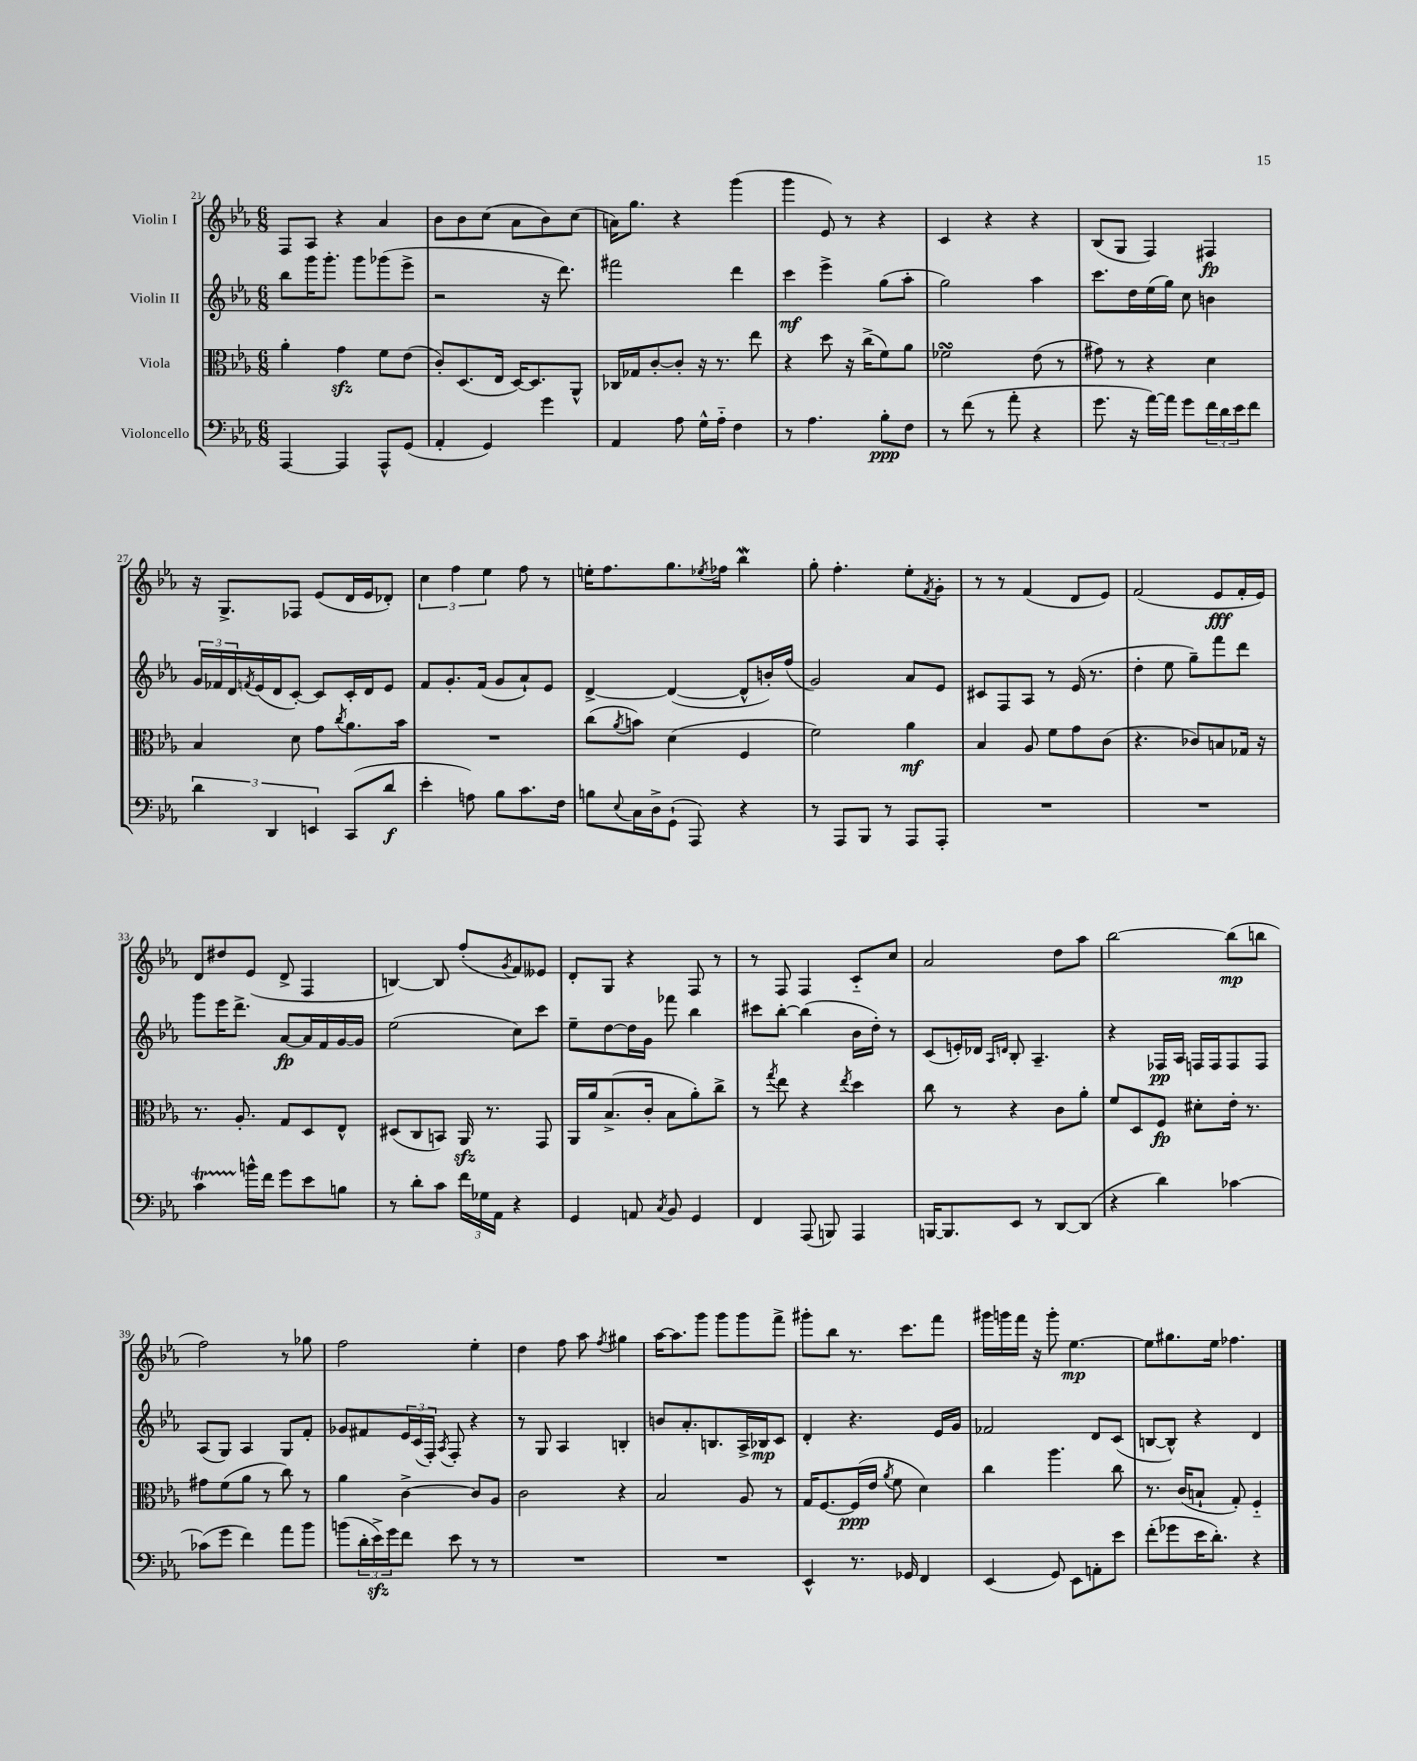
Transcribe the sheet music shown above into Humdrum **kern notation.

**kern	**dynam	**kern	**dynam	**kern	**dynam	**kern	**dynam
*part4	*part4	*part3	*part3	*part2	*part2	*part1	*part1
*staff4	*staff4	*staff3	*staff3	*staff2	*staff2	*staff1	*staff1
*I"Violoncello	*	*I"Viola	*	*I"Violin II	*	*I"Violin I	*
*clefF4	*	*clefC3	*	*clefG2	*	*clefG2	*
*k[b-e-a-]	*	*k[b-e-a-]	*	*k[b-e-a-]	*	*k[b-e-a-]	*
*M6/8	*	*M6/8	*	*M6/8	*	*M6/8	*
=21	=21	=21	=21	=21	=21	=21	=21
[4AAA-/	.	4a-'\	.	8bb-\L	.	8F/L	.
.	.	.	.	16ggg\K	.	8A-/J	.
.	.	.	.	8.ggg'\J	.	.	.
4AAA-/]	.	4gzz\	.	.	.	4r	.
.	.	.	.	8ggg\L	.	.	.
8AAA-^^/L	.	8f\L	.	(8ggg-X\	.	4a-/	.
(8GG/J	.	(8e-\J	.	8eee-^\J	.	.	.
=22	=22	=22	=22	=22	=22	=22	=22
4AA-'/	.	8c'/L)	.	2r	.	8b-\L	.
.	.	(8.D/	.	.	.	8b-\	.
4GG/)	.	.	.	.	.	(8cc\J	.
.	.	16E-/Jk	.	.	.	.	.
.	.	[16D/KL)	.	.	.	8a-\L	.
.	.	8.D/]	.	.	.	.	.
4g\	.	.	.	16r	.	8b-\)	.
.	.	.	.	8.ddd\)	.	.	.
.	.	8AA-^^/J	.	.	.	(8cc\J	.
=23	=23	=23	=23	=23	=23	=23	=23
4AA-/	.	16C-X/LL	.	2fff#X\	.	16an\KL)	.
.	.	16G-X/J	.	.	.	8.gg\J	.
.	.	[8c'/	.	.	.	.	.
8A-\	.	8c'/J]	.	.	.	4r	.
16G^^\LL	.	16r	.	.	.	.	.
16A-\JJ	.	8.r	.	.	.	.	.
4F\	.	.	.	4ddd\	.	(4ggg\	.
.	.	8ee-\	.	.	.	.	.
=24	=24	=24	=24	=24	=24	=24	=24
8r	.	4r	.	4ccc\	mf	4ggg\	.
4.A-\	.	.	.	.	.	.	.
.	.	8dd\	.	4eee-^\	.	8e-/)	.
.	.	16r	.	.	.	8r	.
.	.	(16cc^\KL	.	.	.	.	.
8B-'\L	ppp	8f\)	.	(8gg\L	.	4r	.
8F\J	.	8a-\J	.	8aa-'\J	.	.	.
=25	=25	=25	=25	=25	=25	=25	=25
8r	.	2f-XsSSs\	.	2gg\)	.	4c/	.
(8f\	.	.	.	.	.	.	.
8r	.	.	.	.	.	4r	.
8a-'\	.	.	.	.	.	.	.
4r	.	(8e-\	.	4aa-\	.	4r	.
.	.	8r	.	.	.	.	.
=26	=26	=26	=26	=26	=26	=26	=26
8.g\	.	8g#X\)	.	8.ccc\L	.	(8B-/L	.
.	.	8r	.	.	.	8G/J	.
16r	.	.	.	16dd\L	.	.	.
[16a-\LL)	.	4r	.	(16ee-\	.	4F/)	.
16a-\JJ]	.	.	.	16gg\JJ)	.	.	.
8g\L	.	.	.	8cc\	.	.	.
24f\L	.	4d\	.	4bn\	.	4F#X/	fp
24d\	.	.	.	.	.	.	.
24e-\J	.	.	.	.	.	.	.
8f\J	.	.	.	.	.	.	.
!!LO:LB:g=z
=27	=27	=27	=27	=27	=27	=27	=27
6d\	.	4B-/	.	24g/LL	.	16r	.
.	.	.	.	24f-X/	.	.	.
.	.	.	.	.	.	8.G^/L	.
.	.	.	.	24d/	.	.	.
.	.	.	.	8qfn/	.	.	.
.	.	.	.	(16e-/	.	.	.
6DD/	.	.	.	.	.	.	.
.	.	.	.	16d/J	.	.	.
.	.	8d\	.	[8c'/J)	.	8F-X/J	.
6EEn/	.	.	.	.	.	.	.
.	.	8g\L	.	8c/L]	.	(8e-/L	.
.	.	8qcc/	.	.	.	.	.
(8CC/L	.	8.a-\	.	16c'/L	.	16d/L	.
.	.	.	.	16d/J	.	16e-/J	.
8d/J	f	.	.	8e-/J	.	8d-X'/J)	.
.	.	16b-\Jk	.	.	.	.	.
=28	=28	=28	=28	=28	=28	=28	=28
4e-'\	.	2.r	.	8f/L	.	6cc\	.
.	.	.	.	8.g'/	.	.	.
.	.	.	.	.	.	6ff\	.
8An\)	.	.	.	.	.	.	.
.	.	.	.	(16f/Jk	.	.	.
.	.	.	.	.	.	6ee-\	.
8B-\L	.	.	.	8g/L	.	.	.
8.c\	.	.	.	8a-`/)	.	8ff\	.
.	.	.	.	8e-/J	.	8r	.
16F\Jk	.	.	.	.	.	.	.
=29	=29	=29	=29	=29	=29	=29	=29
8Bn\L	.	(8cc\L	.	[4d^/	.	16een'\KL	.
.	.	.	.	.	.	8.ff\	.
8qqE-/	.	8qa-/	.	.	.	.	.
16C\L	.	8bn\J)	.	.	.	.	.
16D^\J	.	.	.	.	.	.	.
(8GG`\J	.	(4d\	.	(4d/_	.	8.gg\	.
8AAA-/)	.	.	.	.	.	.	.
.	.	.	.	.	.	8qee-X/	.
.	.	.	.	.	.	16ff-X\Jk	.
4r	.	4F/	.	8d^^/L]	.	4bb-W\	.
.	.	.	.	16bn'/L)	.	.	.
.	.	.	.	(16ff/JJ	.	.	.
=30	=30	=30	=30	=30	=30	=30	=30
8r	.	2f\)	.	2g/)	.	8gg'\	.
8AAA-/L	.	.	.	.	.	4.ff'\	.
8BBB-/J	.	.	.	.	.	.	.
8r	.	.	.	.	.	.	.
8AAA-/L	.	4a-\	mf	8a-/L	.	8ee-'\L	.
.	.	.	.	.	.	8qf/	.
8AAA-'/J	.	.	.	8e-/J	.	8g'\J	.
=31	=31	=31	=31	=31	=31	=31	=31
2.r	.	4B-/	.	8c#X/L	.	8r	.
.	.	.	.	8F/	.	8r	.
.	.	8A-/	.	8A-/J	.	(4f/	.
.	.	8f\L	.	8r	.	.	.
.	.	8g\	.	(16e-/	.	8d/L	.
.	.	.	.	8.r	.	.	.
.	.	(8c\J	.	.	.	8e-/J)	.
=32	=32	=32	=32	=32	=32	=32	=32
2.r	.	4.r	.	4dd'\	.	(2f/	.
.	.	.	.	8ee-\	.	.	.
.	.	8c-X/L)	.	8gg~\L)	.	.	.
.	.	8Bn/	.	8fff\	.	8e-/L	fff
.	.	16G-X/Jk	.	8ddd\J	.	16f'/L	.
.	.	16r	.	.	.	16e-/JJ)	.
!!LO:LB:g=z
=33	=33	=33	=33	=33	=33	=33	=33
4cT\	.	8.r	.	8ggg\L	.	8d/L	.
.	.	.	.	16eee-\K	.	8dd#X/	.
.	.	8.A-'/	.	8.ddd^\J	.	.	.
16bn^^\LL	.	.	.	.	.	(8e-/J	.
16f\JJ	.	.	.	.	.	.	.
8g\L	.	8G/L	.	[8a-/L	fp	8d^/	.
8e-\	.	8D/	.	16a-/L]	.	4F/	.
.	.	.	.	16f/	.	.	.
8Bn\J	.	8E-^^/J	.	[16g/	.	.	.
.	.	.	.	16g/JJ]	.	.	.
=34	=34	=34	=34	=34	=34	=34	=34
8r	.	(8D#X/L	.	(2ee-\	.	[4Bn/)	.
8d'\L	.	8C/	.	.	.	.	.
8c\J	.	8BBn/J)	.	.	.	8B/]	.
24f\LL	.	16AA-zz/	.	.	.	(8ff'/L	.
24G-X\	.	.	.	.	.	.	.
.	.	8.r	.	.	.	.	.
24AA-\JJ	.	.	.	.	.	.	.
.	.	.	.	.	.	8qg/	.
4r	.	.	.	8cc\L)	.	8f/)	.
.	.	8GG/	.	8ccc\J	.	8e--X/J	.
=35	=35	=35	=35	=35	=35	=35	=35
4GG/	.	16AA-/LL	.	8ee-~\L	.	8d'/L	.
.	.	16a-/J	.	.	.	.	.
.	.	(8.B-^/	.	[8dd\	.	8G/J	.
8AAn/	.	.	.	16dd\L]	.	4r	.
.	.	16c'/Jk	.	16g\JJ	.	.	.
8qC/	.	.	.	.	.	.	.
8BB-/	.	8B-\L	.	8fff-X\	.	.	.
4GG/	.	8a-'\)	.	4bb-\	.	8F/	.
.	.	8cc^\J	.	.	.	8r	.
=36	=36	=36	=36	=36	=36	=36	=36
4FF/	.	8r	.	8ccc#X\L	.	8r	.
.	.	8qgg/	.	.	.	.	.
.	.	8ee-\	.	[8bb-'\J	.	8F/	.
(8AAA-/	.	4r	.	(4bb-\]	.	4F/	.
8BBBn/)	.	.	.	.	.	.	.
.	.	8qee-/	.	.	.	.	.
4AAA-/	.	4dd\	.	16b-\LL	.	8c/L	.
.	.	.	.	16dd'\JJ)	.	.	.
.	.	.	.	8r	.	8cc/J	.
=37	=37	=37	=37	=37	=37	=37	=37
[16BBBn/KL	.	8cc\	.	(8c/L	.	2a-/	.
8.BBB/]	.	.	.	.	.	.	.
.	.	8r	.	16en'/L)	.	.	.
.	.	.	.	16d-X/JJ	.	.	.
.	.	.	.	16qqA-/LL	.	.	.
.	.	.	.	16qqdn/JJ	.	.	.
8EE-/J	.	4r	.	8B-'/	.	.	.
8r	.	.	.	4.A-~/	.	.	.
[8DD/L	.	8c\L	.	.	.	8dd\L	.
(8DD/J]	.	8a-'\J	.	.	.	8aa-\J	.
=38	=38	=38	=38	=38	=38	=38	=38
4r	.	8f/L	.	4r	.	[2bb-\	.
.	.	8D/	.	.	.	.	.
4d\)	.	8F/J	fp	16F-X/LL	pp	.	.
.	.	.	.	16A-/JJ	.	.	.
.	.	8d#X'\L	.	16Fn/LL	.	.	.
.	.	.	.	16F/J	.	.	.
[4c-X\	.	16e-'\Jk	.	8F/	.	(8bb-\L]	mp
.	.	8.r	.	.	.	.	.
.	.	.	.	8F/J	.	8bbn\J	.
!!LO:LB:g=z
=39	=39	=39	=39	=39	=39	=39	=39
(8c-X\L]	.	8g#X\L	.	(8A-/L	.	2ff\)	.
8g\J	.	(8f\	.	8G/J)	.	.	.
4f\)	.	8a-\J	.	4A-/	.	.	.
.	.	8r	.	.	.	.	.
8a-\L	.	8cc\)	.	8G/L	.	8r	.
8b-\J	.	8r	.	8f'/J	.	8gg-X\	.
=40	=40	=40	=40	=40	=40	=40	=40
(8bn\L	.	4a-\	.	8g-X/L	.	2ff\	.
24d'\L	.	.	.	8f#X/	.	.	.
24e-zz^\)	.	.	.	.	.	.	.
24g\J	.	.	.	.	.	.	.
8f\J	.	[4c^\	.	24e-/L	.	.	.
.	.	.	.	(24c/	.	.	.
.	.	.	.	24F'/JJ)	.	.	.
.	.	.	.	8qA-/	.	.	.
8e-\	.	.	.	8F'/	.	.	.
8r	.	8c/L]	.	4r	.	4ee-'\	.
8r	.	8A-/J	.	.	.	.	.
=41	=41	=41	=41	=41	=41	=41	=41
2.r	.	2c\	.	8r	.	4dd\	.
.	.	.	.	8G/	.	.	.
.	.	.	.	4A-/	.	8ff\	.
.	.	.	.	.	.	8aa-\	.
.	.	.	.	.	.	8qff/	.
.	.	4r	.	4Bn'/	.	4gg#X\	.
=42	=42	=42	=42	=42	=42	=42	=42
2.r	.	2B-/	.	8bn/L	.	[16aa-\KL	.
.	.	.	.	.	.	8.aa-\]	.
.	.	.	.	8.a-'/	.	.	.
.	.	.	.	.	.	8ggg\J	.
.	.	.	.	8.Bn/	.	.	.
.	.	.	.	.	.	8ggg\L	.
.	.	8A-/	.	16A-^/L	.	8ggg\	.
.	.	.	.	16B-X/J	mp	.	.
.	.	8r	.	8c/J	.	8fff^\J	.
=43	=43	=43	=43	=43	=43	=43	=43
4EE-^^/	.	16G/KL	.	4d'/	.	8ggg#X'\L	.
.	.	[8.F/	.	.	.	.	.
.	.	.	.	.	.	8bb-\J	.
8.r	.	(16F/L]	ppp	4.r	.	8.r	.
.	.	16e-/JJ	.	.	.	.	.
.	.	8qa-/	.	.	.	.	.
.	.	8f\	.	.	.	.	.
16GG-X/	.	.	.	.	.	8.ccc\L	.
4FF/	.	4d\)	.	.	.	.	.
.	.	.	.	16e-/LL	.	8fff\J	.
.	.	.	.	16g/JJ	.	.	.
=44	=44	=44	=44	=44	=44	=44	=44
(4EE-/	.	4cc\	.	2f-X/	.	16ggg#X\LL	.
.	.	.	.	.	.	16gggn\	.
.	.	.	.	.	.	16fff\JJ	.
.	.	.	.	.	.	16r	.
8GG/)	.	4.aa-\	.	.	.	8ggg'\	.
8EE-\L	.	.	.	.	.	[4.ee-\	mp
8AAn'\	.	.	.	8d/L	.	.	.
8e-\J	.	8cc\	.	(8c/J	.	.	.
=45	=45	=45	=45	=45	=45	=45	=45
(8f'\L	.	8.r	.	[8Bn/L	.	8ee-\L]	.
8g-X\	.	.	.	8B^^/J])	.	8.gg#X\	.
.	.	(16c/KL	.	.	.	.	.
16e-\K	.	8Bn`/J	.	4r	.	.	.
8.d'\J)	.	.	.	.	.	16ee-\Jk	.
.	.	8G'/)	.	.	.	4.ff-X\	.
4r	.	4F/	.	4d/	.	.	.
==	==	==	==	==	==	==	==
*-	*-	*-	*-	*-	*-	*-	*-
